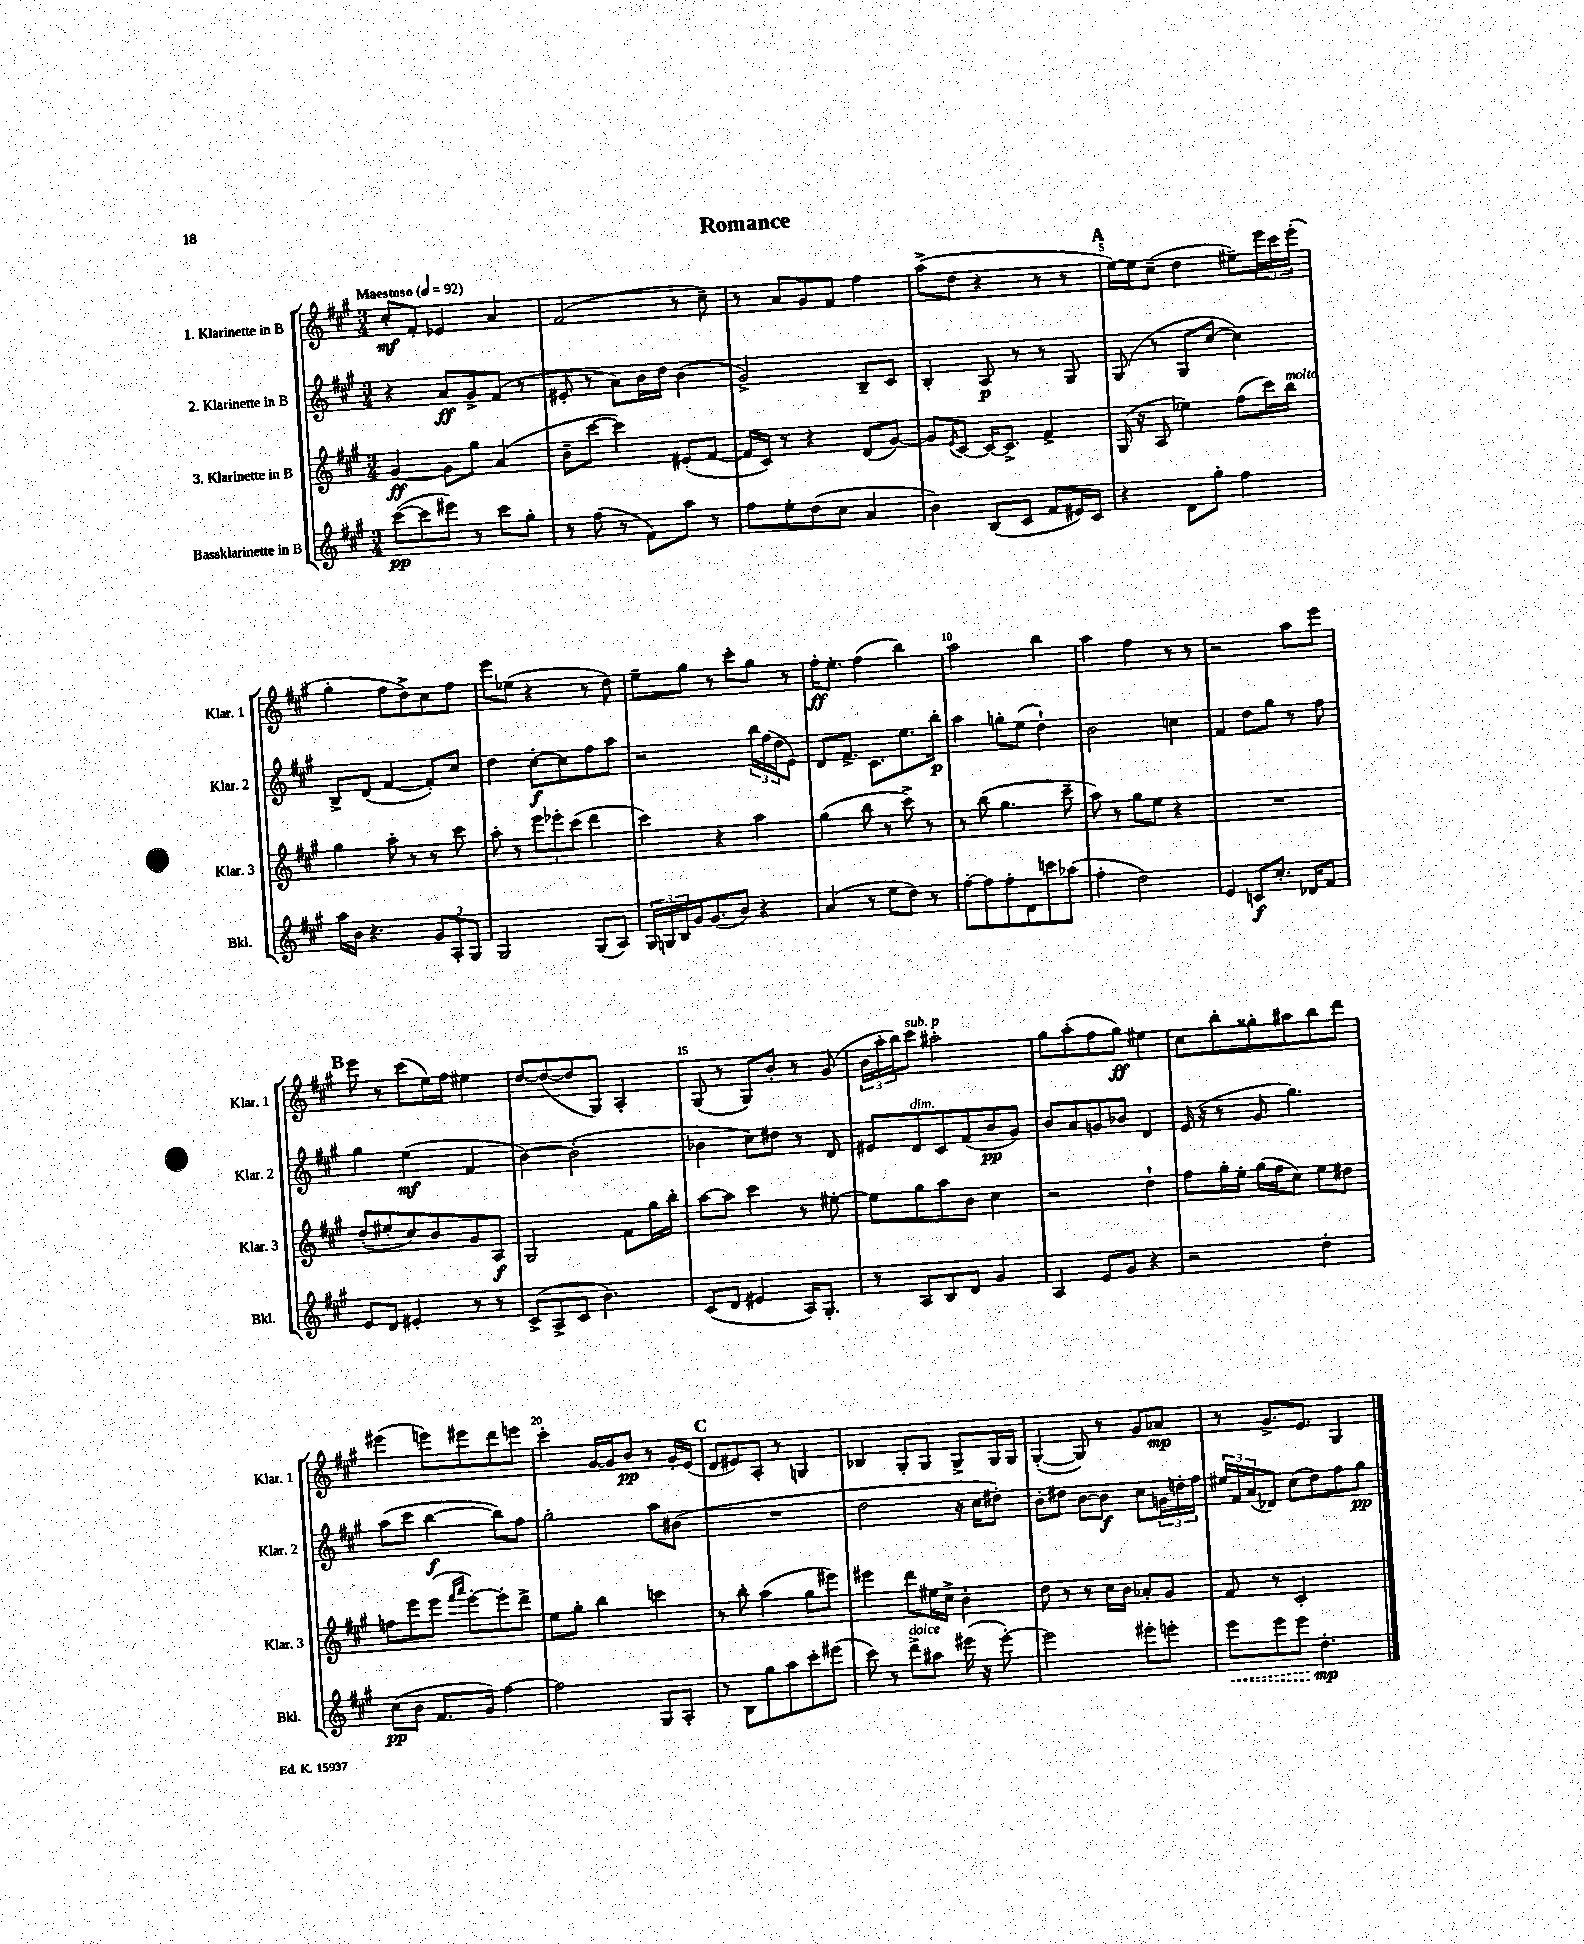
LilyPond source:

\header { title = "Romance" }
<<
\new StaffGroup <<
\new Staff = "s0" \with { instrumentName = "1. Klarinette in B" shortInstrumentName = "Klar. 1" } {
    \clef treble \key a \major \numericTimeSignature \time 3/4 \tempo "Maestoso" 4 = 92
    cis''8-.\mf fis'8-. ees'4 a'4 |
    fis'2( r8 cis''8--) |
    r8 a'8 gis'8 fis'8 fis''4 |
    a''8->( d''8 r4 r8 r8 |
    \mark \markup { \bold "A" } e''16~) e''16 cis''8--( d''4 eis''8--) \tuplet 3/2 { e'''16 cis'''16 e'''16-.( } |
    gis''4-. fis''8 d''8->) cis''8 fis''8 |
    e'''8 ees''8( r4 r8 d''8) |
    e''8-- gis''8 r8 cis'''8-. gis''8 r8 |
    fis''16-.\ff e''8.-. fis''4( b''4) |
    a''2 b''4 |
    a''4 fis''4 r8 r8 |
    r2 a''8 e'''8 |
    \mark \markup { \bold "B" } e'''8 r8 cis'''8( e''16) fis''16 eis''4 |
    d''8~ d''8~( d''8 gis8) a4-. |
    gis8( r8 gis8) b'8-. r8 gis'8( |
    \tuplet 3/2 { b'16 a''16-. b''16) } cis'''8^\markup { \italic "sub. p" } ais''2-. |
    gis''8 a''8-.( fis''8 gis''8\ff) eis''4 |
    cis''8 b''8-. gisis''8-. ais''8 b''8 d'''8 |
    eis'''4( e'''8) eis'''8 d'''8 e'''8 |
    cis'''4-. gis'16~ gis'16 b'8\pp r8 gis'16-. e'16( |
    \mark \markup { \bold "C" } d'8 eis'8) a8-. r8 g4 |
    bes4 gis8-. gis8 gis8-> gis16 gis16 |
    gis4~-.( gis8) r8 gis'8 aes'8\mp |
    r8 gis'8.-> e'8. gis4 \bar "|." |
}
\new Staff = "s1" \with { instrumentName = "2. Klarinette in B" shortInstrumentName = "Klar. 2" } {
    \clef treble \key a \major \numericTimeSignature \time 3/4
    r4 a'8\ff gis'8-> fis'8( r8 |
    eis'8-. r8 a'8) b'16 d''16 b'4( |
    gis'2->) b8-- cis'8 |
    b4-. a8\p r8 r8 gis8 |
    \mark \markup { \bold "A" } gis8( r8 gis8 cis''8~ cis''4) |
    b8-> d'8( fis'4~ fis'8-.) cis''8 |
    d''4 cis''8~-.\f cis''8 fis''8 a''8 |
    r2 \tuplet 3/2 { b''16 fis''16( d''16 } e'8) |
    d'8 fis'8.-> cis'8. e''8. b''16-.\p |
    a''4 g''8-. e''8( d''4-!) |
    b'2 c''4 |
    fis'4 d''8 gis''8 r8 fis''8 |
    \mark \markup { \bold "B" } gis''4 e''4\mf( fis'4 |
    b'4~) b'2-.( |
    bes'4 cis''8) dis''8 r8 d'8 |
    eis'8 d'8^\markup { \italic "dim." } cis'8 fis'8( b'8\pp gis'8) |
    b'8 a'8 g'8 bes'8 d'4 |
    e'16( r16 r8 gis'8 gis''4.) |
    a''8( cis'''8 b''4~\f b''8) fis''8 |
    gis''2-. a''8 bis'8( |
    \mark \markup { \bold "C" } R2. |
    d''2 r16 cis''16 dis''8-.) |
    b'8-. dis''8 b'8~ b'8\f cis''8 \tuplet 3/2 { g'16 d''16-. fis''16 } |
    \tuplet 3/2 { eis''16 fis'16 a'16( } des'8) cis''8( d''8) fis''8 gis''8\pp \bar "|." |
}
\new Staff = "s2" \with { instrumentName = "3. Klarinette in B" shortInstrumentName = "Klar. 3" } {
    \clef treble \key a \major \numericTimeSignature \time 3/4
    gis'4~\ff gis'8 gis''8 a'4( |
    b'8-- cis'''8~ cis'''4) eis'8-.( fis'8~ |
    fis'16 cis'16) r8 r4 d'8( gis'8~) |
    gis'8 \acciaccatura { e'8 } cis'8~ cis'16~ cis'8.-> fis'4-> |
    \mark \markup { \bold "A" } gis16( r16 a8 ees''4) fis''8( cis'''16) b''16^\markup { \italic "molto" } |
    gis''4 a''8-. r8 r8 cis'''8 |
    a''8-. r8 \tuplet 3/2 { e'''8 ees'''8-. cis'''8( } d'''4 |
    cis'''4) r4 a''4 |
    gis''4( b''8 r8 cis'''8->) r8 |
    r8 b''8( gis''4. cis'''8-- |
    a''8) r8 gis''8 e''8 r4 |
    R2. |
    \mark \markup { \bold "B" } d''8-.( eis''8-. cis''8) b'8 gis'8 a8\f |
    gis2 fis'8 gis''16 b''16-. |
    a''8~ a''8 cis'''4 r8 eis''8~-. |
    eis''8 gis''8 a''8 b'8 cis''4 |
    r2 d''4-! |
    fis''8 gis''16-. e''16-. gis''16( fis''16 cis''8) e''8 dis''8 |
    f''8 e'''8 e'''8( \grace { fis'''16 a'''16 } e'''8~-.) e'''8-. d'''8-> |
    e''8 gis''8-. b''4 c'''4 |
    \mark \markup { \bold "C" } r8 b''8-. a''4( gis''8 eis'''8) |
    eis'''4 d'''8 eis''16 cis''16-> b'4-. |
    d''8 r8 r8 cis''16 b'16 aes'8-. gis'8 |
    fis'8 r8 cis'2-. \bar "|." |
}
\new Staff = "s3" \with { instrumentName = "Bassklarinette in B" shortInstrumentName = "Bkl." } {
    \clef treble \key a \major \numericTimeSignature \time 3/4
    cis'''8~\pp( cis'''8 eis'''8) r8 cis'''8 gis''8-. |
    r8 fis''8( r8 fis'8) a''8 r8 |
    fis''8 e''8-. d''8( cis''8 a'4 |
    b'4) b8( cis'8 fis'8 eis'16) cis'16 |
    \mark \markup { \bold "A" } r4 d'8 gis''8-. fis''4 |
    a''16 b'16 r4. \tuplet 3/2 { gis'8 a8-. gis8 } |
    gis2 gis8( a8) |
    \tuplet 3/2 { gis16 g16 b16 } gis'16 gis'8.( b'8) r4 |
    a'4( r8 e''8 d''8) r8 |
    fis''8~-. fis''8 fis''8-. d'8 c'''8 aes''8( |
    fis''4-. d''2) |
    e'4 c'8\f cis''8.-. des'16 fis'8 |
    \mark \markup { \bold "B" } e'8 d'8 eis'4-. r8 r8 |
    cis'8->( a8-> cis'8 b'4.) |
    cis'8( d'8 eis'4 a16) gis8.-. |
    r8 a8 b8 d'8 gis'4 |
    a4 e'8 gis'8 r4 |
    r2 d''4-. |
    cis''8\pp( b'8 fis'8. gis'16) fis''4~ |
    fis''2 gis8 a8-. |
    \mark \markup { \bold "C" } r8 b8 gis''8 a''8 cis'''8-. eis'''8( |
    cis'''8) r8 d'''8->^\markup { \italic "dolce" } ais''8 eis'''16( r16 eis'''8~-.) |
    eis'''2 eis'''8-. e'''8-. |
    \once \override Hairpin.style = #'dashed-line e'''8\< e'''8 e'''8 d''4.-.\mp\! \bar "|." |
}
>>
>>
\layout { \context { \Score \override BarNumber.break-visibility = ##(#f #t #t) barNumberVisibility = #(every-nth-bar-number-visible 5) } }
